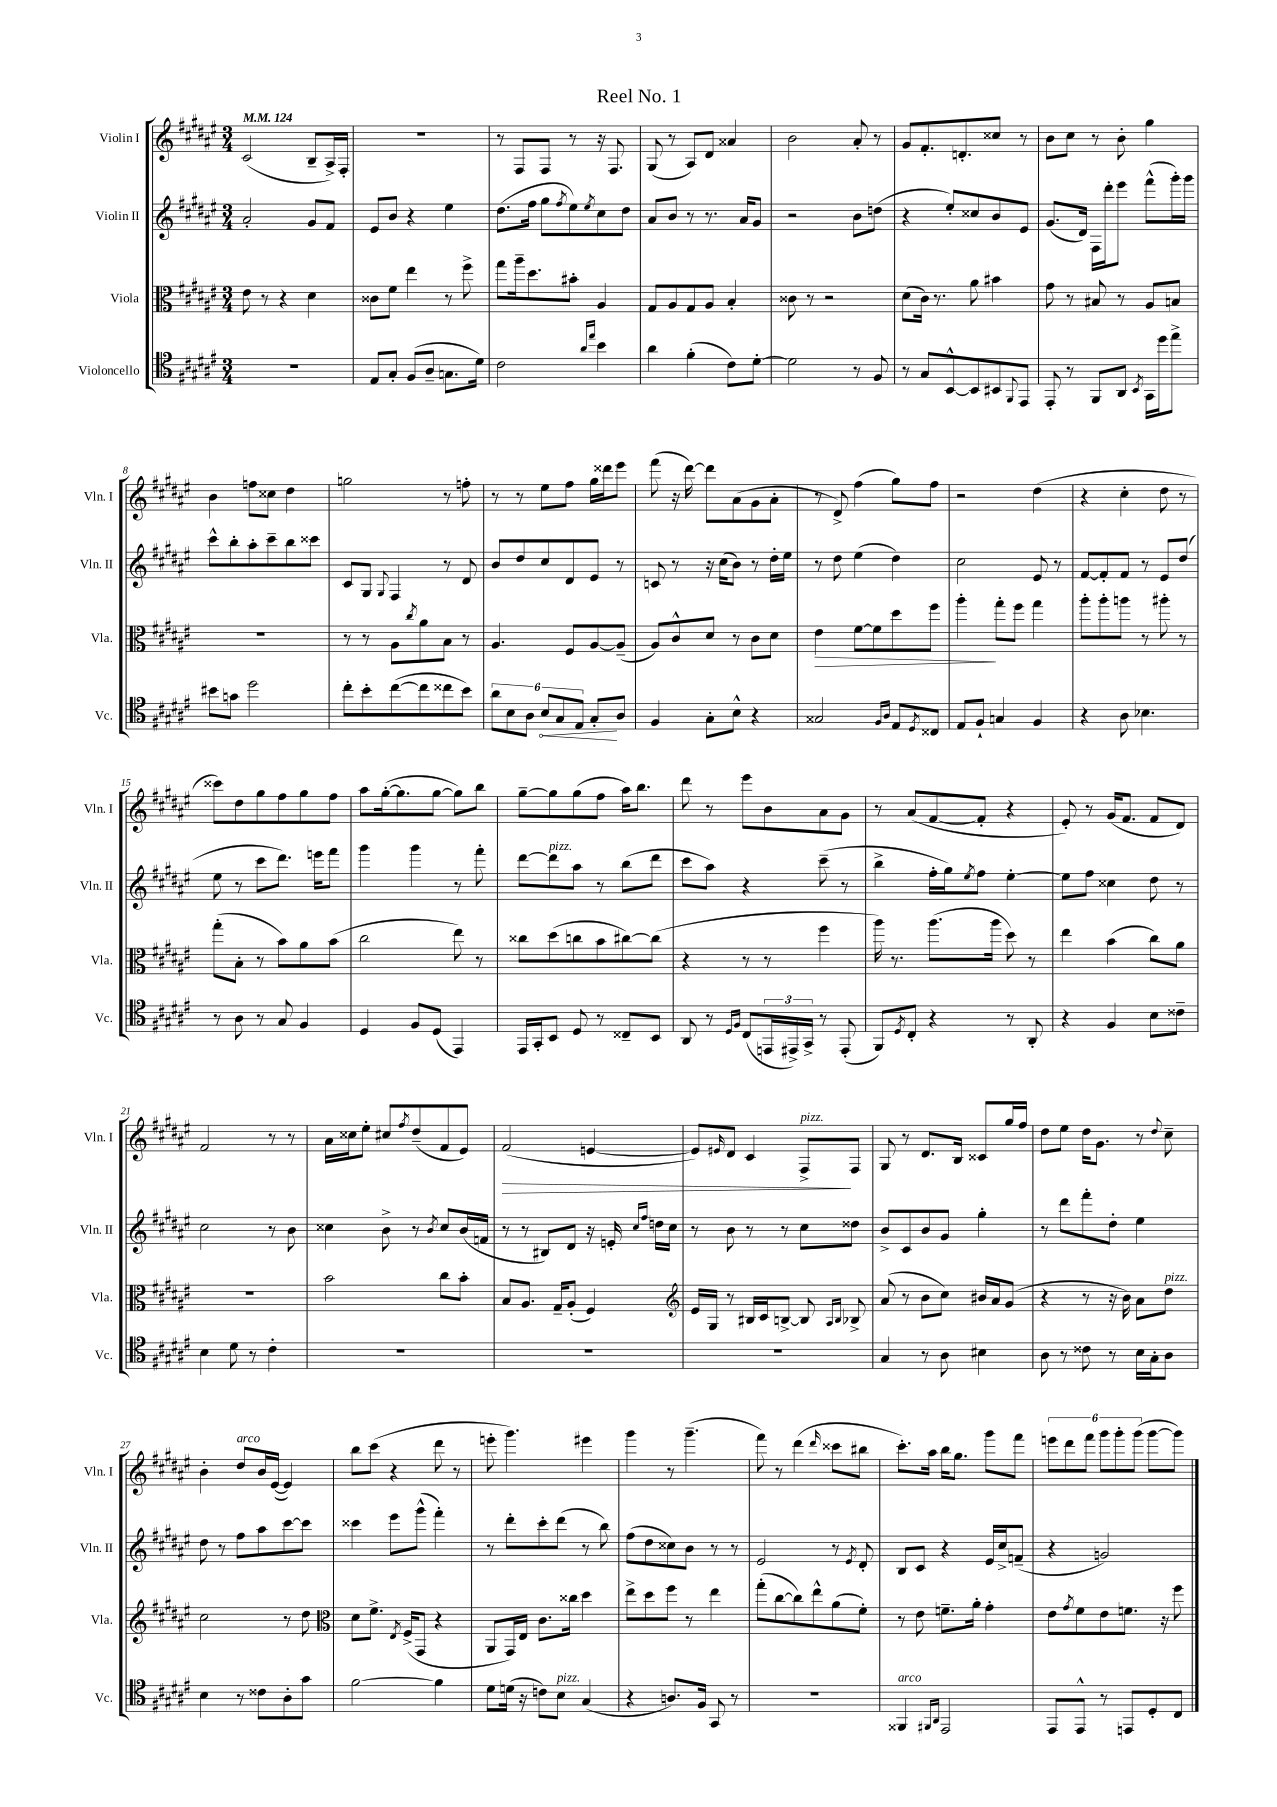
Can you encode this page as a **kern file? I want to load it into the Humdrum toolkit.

**kern	**kern	**kern	**kern
*staff4	*staff3	*staff2	*staff1
*clefC4	*clefC3	*clefG2	*clefG2
*k[f#c#g#d#a#e#]	*k[f#c#g#d#a#e#]	*k[f#c#g#d#a#e#]	*k[f#c#g#d#a#e#]
*M3/4	*M3/4	*M3/4	*M3/4
*MM124	*MM124	*MM124	*MM124
2.r	8e#\	2a#'/	(2c#/
.	8r	.	.
.	4r	.	.
.	4d#\	8g#/L	8B~/L
.	.	8f#/J	16A#^/L)
.	.	.	16F#'/JJ
=	=	=	=
8E#/L	8c##\L	8e#/L	2.r
8G#'/J	8f#\J	8b/J	.
(8F#/L	4ee#\	4r	.
8A#~/J	.	.	.
8.G\L	8r	4ee#\	.
.	8ff#^\	.	.
16d#\Jk)	.	.	.
=	=	=	=
2c#\	8gg#\L	(8.dd#\L	8r
.	16aa#~\k	.	8F#/L
.	8.dd#\	16ff#\Jk	.
.	.	8gg#\L	8F#/J
.	.	8qff#/	.
.	8b#'\J	8ee#\)	8r
16qqa#/LL	.	.	.
16qqee#/JJ	.	8qee#/	.
4b\	4A#/	8cc#\	16r
.	.	.	8.F#/
.	.	8dd#\J	.
=	=	=	=
4a#\	8G#/L	8a#/L	(8G#/
.	8A#/	8b/J	8r
(4f#'\	8G#/	8r	8A#/L)
.	8A#/J	8.r	8d#/J
8c#\L)	4B'/	.	4a##/
.	.	16a#/LK	.
[8d#'\J	.	8g#/J	.
=	=	=	=
2d#\]	8c##\	2r	2b\
.	8r	.	.
.	2r	.	.
8r	.	8b\L	8a#'/
8F#/	.	(8dd\J	8r
=	=	=	=
8r	(8d#\L	4r	8g#/L
8G#/L	16c#\Jk)	.	8.f#'/
.	8.r	.	.
[8BB^^/	.	8ee#'/L)	.
.	.	.	8.d'/
8BB/]	8a#\	8cc##/	.
8BB#/	4b#\	8b/	8cc##/J
8qqFF#/	.	.	.
8EE#/J	.	8e#/J	8r
=	=	=	=
8EE#'/	8g#\	(8.g#/L	8b\L
8r	8r	.	8cc#\J
.	.	16d#/Jk)	.
8FF#/L	8B#/	16F#\LL	8r
.	.	16ddd#'\J	.
8AA#/J	8r	8eee#\J	8b'\
8qBB/	.	.	.
16GG#\LL	8A#/L	(8fff#^^\L	4gg#\
16dd#\J	.	.	.
8ee#^\J	8B/J	16ggg#'\L)	.
.	.	16ggg#\JJ	.
=	=	=	=
8b#\L	2.r	8ccc#^^\L	4b\
8g\J	.	8bb'\	.
2dd#\	.	8aa#'\	8ff\L
.	.	8ccc#~\	8cc##\J
.	.	8bb\	4dd#\
.	.	8ccc##\J	.
=	=	=	=
8cc#'\L	8r	8c#/L	2gg\
8b'\	8r	8G#/J	.
.	.	8qqG#/	.
([8cc#\	8A#\L	4F#/	.
.	8qcc#/	.	.
8cc#\]	8a#\	.	.
8cc##\	8B\J	8r	8r
8b\J)	8r	8d#/	8ff'\
=	=	=	=
12a#\L	4.A#/	8b/L	8r
12B\	.	.	.
.	.	8dd#/	8r
12A#\J	.	.	.
12B/L	.	8cc#/	8ee#\L
12G#/	.	.	.
.	8F#/L	8d#/	8ff#\J
12E#/J	.	.	.
8G#'/L	[8A#/	8e#/J	16gg#\LL
.	.	.	16ddd##\J
8A#/J	(8A#~/]J	8r	8eee#\J
=	=	=	=
4F#/	8A#/L)	8c/	(8fff#\
.	8c#^^/	8r	16r
.	.	.	[16ddd#\)
8G#'\L	8d#/J	16r	8ddd#\]L
.	.	(16cc#\LK	.
8B^^\J	8r	8b\J)	(8a#\
4r	8c#\L	8r	8g#\
.	8d#\J	16dd#'\LL	8a#'\J
.	.	16ee#\JJ	.
=	=	=	=
2G##/	4e#\	8r	8r
.	.	8dd#\	8d#^/)
.	[8f#\L	(4ee#\	(4ff#\
.	8f#\]	.	.
16qqF#/LL	.	.	.
16qqA#/JJ	.	.	.
8E#/L	8dd#\	4dd#\)	8gg#\L)
8qD#/	.	.	.
8C##/J	8ff#\J	.	8ff#\J
=	=	=	=
8E#/L	4aa#'\	2cc#\	2r
8F#`/J	.	.	.
4G/	8gg#'\L	.	.
.	8ff#\J	.	.
4F#/	4gg#\	8e#/	(4dd#\
.	.	8r	.
=	=	=	=
4r	8aa#'\L	[8f#/L	4r
.	8aa#'\	8f#'/]	.
8A#\	8aa\J	8f#/J	4cc#'\
4.B-\	8r	8r	.
.	8aa#'\	8e#/L	8dd#\
.	8r	(8dd#/J	8r
=	=	=	=
8r	(8gg#'\L	8ee#\	8ccc##\L)
8A#\	8B'\J	8r	8dd#\
8r	8r	8ccc#\L	8gg#\
8G#/	8b\L)	8.ddd#\J)	8ff#\
4F#/	8a#\	.	8gg#\
.	.	16eee\LK	.
.	(8b\J	8fff#\J	8ff#\J
=	=	=	=
4D#/	2cc#\	4ggg#\	8aa#\L
.	.	.	([16gg#'\k
.	.	.	8.gg#\]
8F#/L	.	4ggg#\	.
(8D#/J	.	.	[8gg#\J
4EE#/)	8ee#\)	8r	8gg#\]L)
.	8r	8fff#'\	8bb\J
=	=	=	=
16EE#/LL	8cc##\L	[8ddd#\L	[8gg#~\L
16GG#'/J	.	.	.
8BB/J	(8dd#\	8ddd#\]	8gg#\]
8D#/	8cc\	8aa#\J	(8gg#\
8r	8b\	8r	8ff#\J
8C##~/L	[8cc#\)	(8bb\L	16aa#\LK)
.	.	.	8.bb\J
8BB/J	(8cc#\]J	8ddd#\J	.
=	=	=	=
8AA#/	4r	8ccc#\L	8ddd#\
8r	.	8aa#\J)	8r
16qqD#/LL	.	.	.
16qqF#/JJ	.	.	.
(8C#/L	8r	4r	8eee#\L
24EE/L	8r	.	8b\
24EE#^/)	.	.	.
24GG#^/JJ	.	.	.
8r	4ff#\	(8ccc#~\	8a#\
(8EE#'/	.	8r	8g#\J
=	=	=	=
8FF#/L)	16aa#\)	4bb^\	8r
.	8.r	.	.
8qD#/	.	.	.
8C#'/J	.	.	(8a#/L
4r	(8.aa#\L	16ff#'\LL	[8f#/
.	.	16gg#\J)	.
.	.	8qee#/	.
.	.	8ff#\J	8f#'/]J
.	16aa#\Jk	.	.
8r	8dd#\)	[4ee#'\	4r
8AA#'/	8r	.	.
=	=	=	=
4r	4ee#\	8ee#\]L	8e#'/)
.	.	8ff#\J	8r
4F#/	(4b\	4cc##\	(16g#/LK
.	.	.	8.f#/J
8B\L	8cc#\L)	8dd#\	8f#/L
8c##~\J	8a#\J	8r	8d#/J)
=	=	=	=
4B\	2.r	2cc#\	2f#/
8d#\	.	.	.
8r	.	.	.
4c#'\	.	8r	8r
.	.	8b\	8r
=	=	=	=
2.r	2b\	4cc##\	16a#\LL
.	.	.	16cc##\J
.	.	.	8ee#'\J
.	.	8b^\	8cc#/L
.	.	.	8qff#/
.	.	8r	(8dd#~/
.	.	8qb/	.
.	8cc#\L	8cc##/L	8f#/
.	8b'\J	(16b/L	8e#/J)
.	.	16f/JJ	.
=	=	=	=
2.r	8B/L	8r	(2f#/
.	8.A#/J	8r	.
.	.	8B#/L)	.
.	16G#~/LK	.	.
.	(8A#'/J	8d#/J	.
.	4F#/)	16r	[4e/
.	.	16e'/	.
.	.	16qqcc#/LL	.
.	.	16qqff#/JJ	.
.	.	16dd\LL	.
.	.	16cc#\JJ	.
=	=	=	=
*	*clefG2	*	*
2.r	16e#/LL	8r	8e/]L)
.	16G#/JJ	.	.
.	.	.	16qqe#/
.	8r	8b\	8d#/J
.	16B#/LL	8r	4c#/
.	16c#/J	.	.
.	[8B^/J	8r	.
.	8B/]	8cc#\L	8F#^/L
.	16qqA#/LL	.	.
.	16qqB/JJ	.	.
.	8B-^/	8dd##\J	8F#/J
=	=	=	=
4G#/	(8a#/	8b^/L	8G#/
.	8r	8c#/	8r
8r	8b\L	8b/	8.d#/L
8A#\	8cc#\J)	8g#/J	.
.	.	.	16B/Jk
4B#\	16b#/LL	4gg#'\	8c##/L
.	16a#/J	.	.
.	(8g#/J	.	16gg#/L
.	.	.	16ff#/JJ
=	=	=	=
8A#\	4r	8r	8dd#\L
8r	.	8ddd#\L	8ee#\J
8c##\	8r	8fff#'\	16dd#\LK
.	.	.	8.g#\J
8r	16r	8dd#'\J	.
.	16b\)	.	.
16B\LL	8a#\L	4ee#\	8r
16G#'\J	.	.	.
.	.	.	8qqdd#/
8A#\J	8dd#\J	.	8cc#~\
=	=	=	=
4B\	2cc#\	8dd#\	4b'\
.	.	8r	.
8r	.	8ff#\L	8dd#/L
8c##\L	.	8aa#\	16b/L
.	.	.	([16e#/JJ
8A#'\	8r	[8ccc#\	4e#/])
8g#\J	8dd#\	8ccc#\]J	.
=	=	=	=
*	*clefC3	*	*
[2f#\	8d#\L	4ccc##\	8bb\L
.	8.f#^\J	.	(8ccc#\J
.	.	8eee#\L	4r
.	8qE#/	.	.
.	(16F#^/LK	.	.
.	8GG#/J	(8ggg#^^\J	.
4f#\]	4r	4fff#'\)	8ddd#\
.	.	.	8r
=	=	=	=
8d#\L	8AA#/L	8r	8eee'\
(16d\Jk	16GG#/L)	8ddd#'\L	4.ggg#\)
16r	16E#/JJ	.	.
8c\L)	8.c#\L	8ccc#'\	.
8B\J	.	(8ddd#\J	.
.	16cc##\Jk	.	.
(4G#/	4dd#\	8r	4eee#\
.	.	8bb\)	.
=	=	=	=
4r	8ee#^\L	(8ff#\L	4ggg#\
.	8dd#\	8dd#\	.
8.A/L)	8ff#\J	8cc##\)	8r
.	8r	8b\J	(4.ggg#~\
16F#/Jk	.	.	.
8GG#/	4ee#\	8r	.
8r	.	8r	.
=	=	=	=
2.r	(8gg#'\L	2e#/	8fff#\)
.	[8cc#\	.	8r
.	8cc#\])	.	(4ddd#\
.	8ee#^^\	.	.
.	.	.	16qqddd#/
.	(8a#\	8r	8ccc##\L
.	.	8qe#/	.
.	8f#'\J)	8d#'/	8bb#\J
=	=	=	=
4FF##/	8r	8B/L	8.ccc#'\L)
.	8e#\	8c#/J	.
.	.	.	16aa#\Jk
16qqFF#/LL	.	.	.
16qqAA#/JJ	.	.	.
2EE#/	8.f~\L	4r	16bb\LK
.	.	.	8.gg#\J
.	16a#'\Jk	.	.
.	4g#'\	16e#/LL	8ggg#\L
.	.	16cc#^/J	.
.	.	(8f~/J	8fff#\J
=	=	=	=
8EE#/L	8e#\L	4r	12eee\L
.	.	.	12ddd#\
.	8qg#/	.	.
8EE#^^/J	8f#\	.	.
.	.	.	12fff#\J
8r	8e#\	2g/)	12ggg#\L
.	.	.	12ggg#'\
8EE/L	8.f\J	.	.
.	.	.	(12ggg#\J
8D#'/	.	.	[8ggg#\L
.	16r	.	.
8C#/J	8ff#\	.	8ggg#\]J)
==	==	==	==
*-	*-	*-	*-
